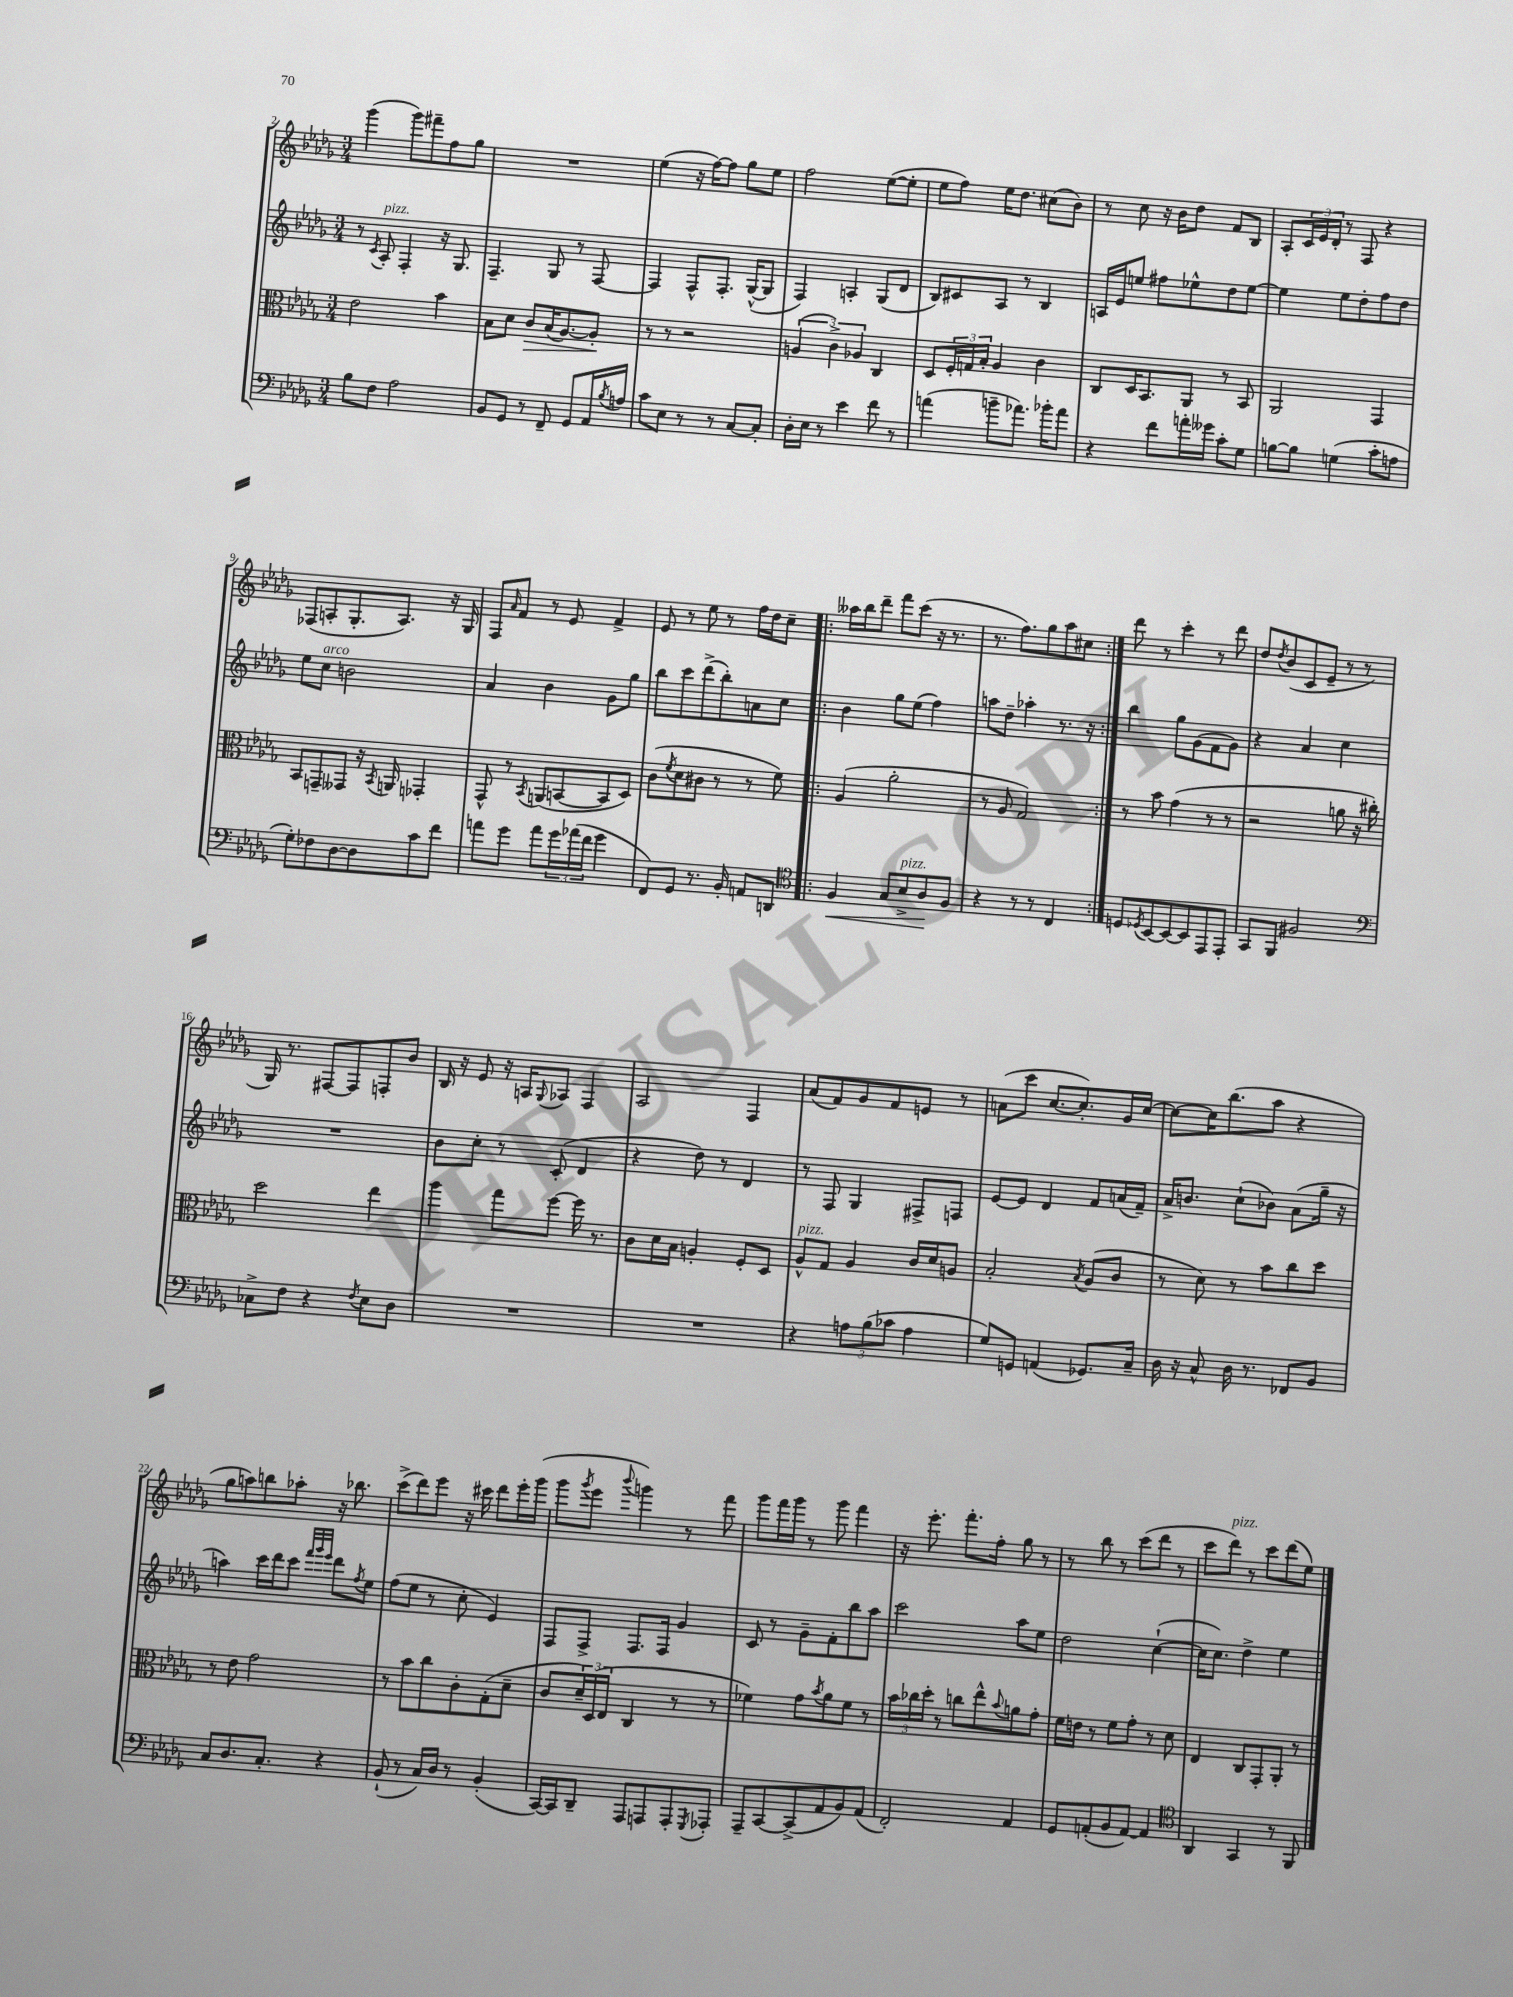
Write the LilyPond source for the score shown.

<<
\new StaffGroup <<
\new Staff = "s0" {
    \clef treble \key des \major \numericTimeSignature \time 3/4
    ges'''4( ges'''8) fis'''8-- f''8 ges''8 |
    R2. |
    ees''4( r16 f''16~) f''8 ges''8 ees''8 |
    f''2 ees''8~( ees''8-. |
    ees''8 f''8) ees''16 des''8. cis''8( bes'8) |
    r8 c''8 r16 bes'16 des''8 f'8 bes8 |
    aes8-. \tuplet 3/2 { c'16 ees'16 des'16-. } r8 f8 r4 |
    fes8( a8-. ges8.-. a8.) r16 ges16 |
    f8 \grace { aes'16 } f'8 r8 ees'8 f'4-> |
    ees'8 r8 ees''8 r8 f''16 des''16 c''8-- |
    \repeat volta 2 { aeses''16 bes''16 des'''8-- f'''8 c'''8( r16 r8. |
    r8. f''8.) ges''8 aes''8 cis''8 | }
    des'''8 r8 c'''4-. r8 des'''8 |
    des''8 \acciaccatura { des''8 } bes'8( c'8 ees'8-- r8 r8 |
    ges16) r8. fis8~ fis8 f8-. bes'8 |
    bes16 r16 ees'8 r16 a16 \appoggiatura { ges8 } aes8 f4 |
    aes2 f4 |
    aes'8( f'8) ges'8 f'8 e'8 r8 |
    a'8( c'''8 c''8.~ c''8.-.) ges'16 c''16~ |
    c''8~ c''16 bes''8.( aes''8 r4 |
    ges''8 a''8) b''8 aes''8-. r16 bes''8. |
    c'''8->( des'''8) ees'''8 r16 cis'''16 des'''8 ees'''16-. ges'''16( |
    ges'''8 \acciaccatura { ges'''8 } ees'''8 \appoggiatura { bes'''8 } g'''4) r8 f'''8 |
    ges'''8 f'''16 ges'''16 r8 ges'''8 f'''4 |
    r16 ees'''8.-. f'''8.-. f''16-. ges''8 r8 |
    r8 bes''8 r8 c'''8( des'''8 r8 |
    c'''8 des'''8^\markup { \italic "pizz." }) r8 c'''8 des'''8( ees''8) \bar "|." |
}
\new Staff = "s1" {
    \clef treble \key des \major \numericTimeSignature \time 3/4
    r8 \acciaccatura { c'8 } aes8-.^\markup { \italic "pizz." } f4-. r16 ges8. |
    f4.-- ges8 r8 f8~ |
    f4 f8-^ f8.-. ges16~-^( ges8 |
    f4) a4-. ges8( des'8 |
    bes8) cis'8 aes8 r8 bes4 |
    a16 ees'16 e''8 fis''8 ees''8-^ des''8 ees''8~ |
    ees''4 ees''8 des''8-. f''8 des''8 |
    ees''8 c''8^\markup { \italic "arco" } b'2 |
    aes'4 bes'4 ges'8 ges''8 |
    bes''8 c'''8 des'''8->( bes''8-.) a'8 c''8 |
    \repeat volta 2 { bes'4 ges''8 ees''8( f''4) |
    a''8 des''8-- aes''4-. r8. r16 | }
    bes''4 ges''8 ges'8( f'8 ges'8) |
    r4 aes'4 c''4 |
    R2. |
    bes'8 c''8-. r8 c'8-.( des'4 |
    r4 des''8) r8 des'4 |
    r8 f8 ges4 fis8-> f8 |
    ees'8~ ees'8 des'4 f'8 a'16( f'16--) |
    aes'16-> b'8. c''8-!( bes'8) aes'8( ges''16-- r16 |
    a''4) c'''16 des'''16 c'''8 \grace { f'''32 ges'''32 ees'''32 } des'''8 \acciaccatura { f''8 } ees''8 |
    f''8( ees''8 r8 c''8-. ees'4) |
    f8 f8-> f8. f16 ges'4 |
    c'8 r8 ges'8-- f'8-. bes''8 aes''8 |
    c'''2 aes''8 ees''8 |
    des''2 c''4~-!( |
    c''16 c''8.) des''4-> ees''4 \bar "|." |
}
\new Staff = "s2" {
    \clef alto \key des \major \numericTimeSignature \time 3/4
    ees'2 bes'4 |
    bes8 des'8 c'8\> bes16( aes8.~) aes8-.\! |
    r8 r8 r2 |
    \tuplet 3/2 { a4( c'4->) aes4 } c4 |
    des8 \tuplet 3/2 { f16-. g16 bes16-. } aes4 c'4 |
    c8 des16 bes,8. aes,8 r8 bes,8 |
    aes,2 ges,4 |
    bes,8 g,8-- geses,8 r16 \acciaccatura { bes,8 } a,16 ges,4-. |
    ges,8-^ r8 \acciaccatura { bes,8 } a,8( b,8~ b,8 des8) |
    c'8( \acciaccatura { f'8 } des'8 cis'8 r8 r8 f'8) |
    \repeat volta 2 { aes4( aes'2-. |
    r8 aes8 ges2) | }
    r8 bes'8 ges'4( r8 r8 |
    r2 a'8 r16 cis''16-.) |
    des''2 ees''4 |
    aes''4 ges''8 f''8~ f''16 r8. |
    c'8 des'16 bes16 a4-. f8-. des8 |
    aes8-^^\markup { \italic "pizz." } ges8 aes4 c'16 des'16 a8 |
    bes2-. \acciaccatura { bes8 } aes8( c'8 |
    r8 des'8) r8 bes'8 c''8 des''8 |
    r8 ees'8 ges'2 |
    r8 bes'8 c''8 c'8-. ges8-.( des'8-- |
    c'8 \tuplet 3/2 { des'16--) des16( ees16 } c4 r8 r8 |
    fes'4) ges'8 \acciaccatura { bes'8 } aes'8 fes'8 r8 |
    \tuplet 3/2 { bes'16 ces''16 des''16-. } r8 c''8 ees''8-^ \appoggiatura { bes'8 } a'8 ges'8-. |
    f'16 e'16 r8 f'8 ges'8-. r8 des'8 |
    ees4 c8 ges,8-. aes,8-. r8 \bar "|." |
}
\new Staff = "s3" {
    \clef bass \key des \major \numericTimeSignature \time 3/4
    bes8 f8 aes2 |
    bes,8 ges,8 r8 f,8-- ges,8 aes,16 \acciaccatura { bes8 } a16 |
    c'8 ees8 r8 r8 c8~ c8-. |
    des16-. ees16 r8 ees'4 f'8 r8 |
    a'4( b'8-- aes'8.) bes'16-. aes'8 |
    r4 f'8 a'16-. geses'16 c'8-. ges8 |
    b8~ b8 g4( c'8-. a8 |
    ges8-.) fes8 des8~ des8 c'8 f'8 |
    a'8 ges'8 a'8 \tuplet 3/2 { ges'16 aes'16( f'16 } ges'4 |
    f,8) ges,8 r8. bes,16-. a,8 d,8 |
    \repeat volta 2 { \clef tenor f4\< ges8 bes8->^\markup { \italic "pizz." } aes8\! f8 |
    r4 r8 r8 c4 | }
    d8 \acciaccatura { des8 } bes,8~ bes,8~ bes,8 ees,8 ees,8-. |
    ges,8 f,8 fis2 |
    \clef bass ces8-> f8 r4 \acciaccatura { f8 } ees8 des8 |
    R2. |
    R2. |
    r4 \tuplet 3/2 { a8 bes8( ces'8 } a4 |
    ges8) g,8 a,4( ges,8.) c16-- |
    des16 r16 c8-^ des16 r8. fes,8 bes,8 |
    c8 des8. c8.-. r4 |
    bes,8-!( r8 c16) des16 r8 bes,4-.( |
    c,16~) c,16 des,8-- aes,,8 a,,8 a,,8-. \acciaccatura { ges,,8 } aes,,8-. |
    aes,,8-- c,8~ c,8->( aes,8 bes,8) aes,8( |
    f,2-.) aes,4 |
    ges,8 a,8-.( bes,8 a,8~) a,4 |
    \clef tenor aes,4 ges,4 r8 f,8 \bar "|." |
}
>>
>>
\layout { \context { \Score currentBarNumber = #2 } }
